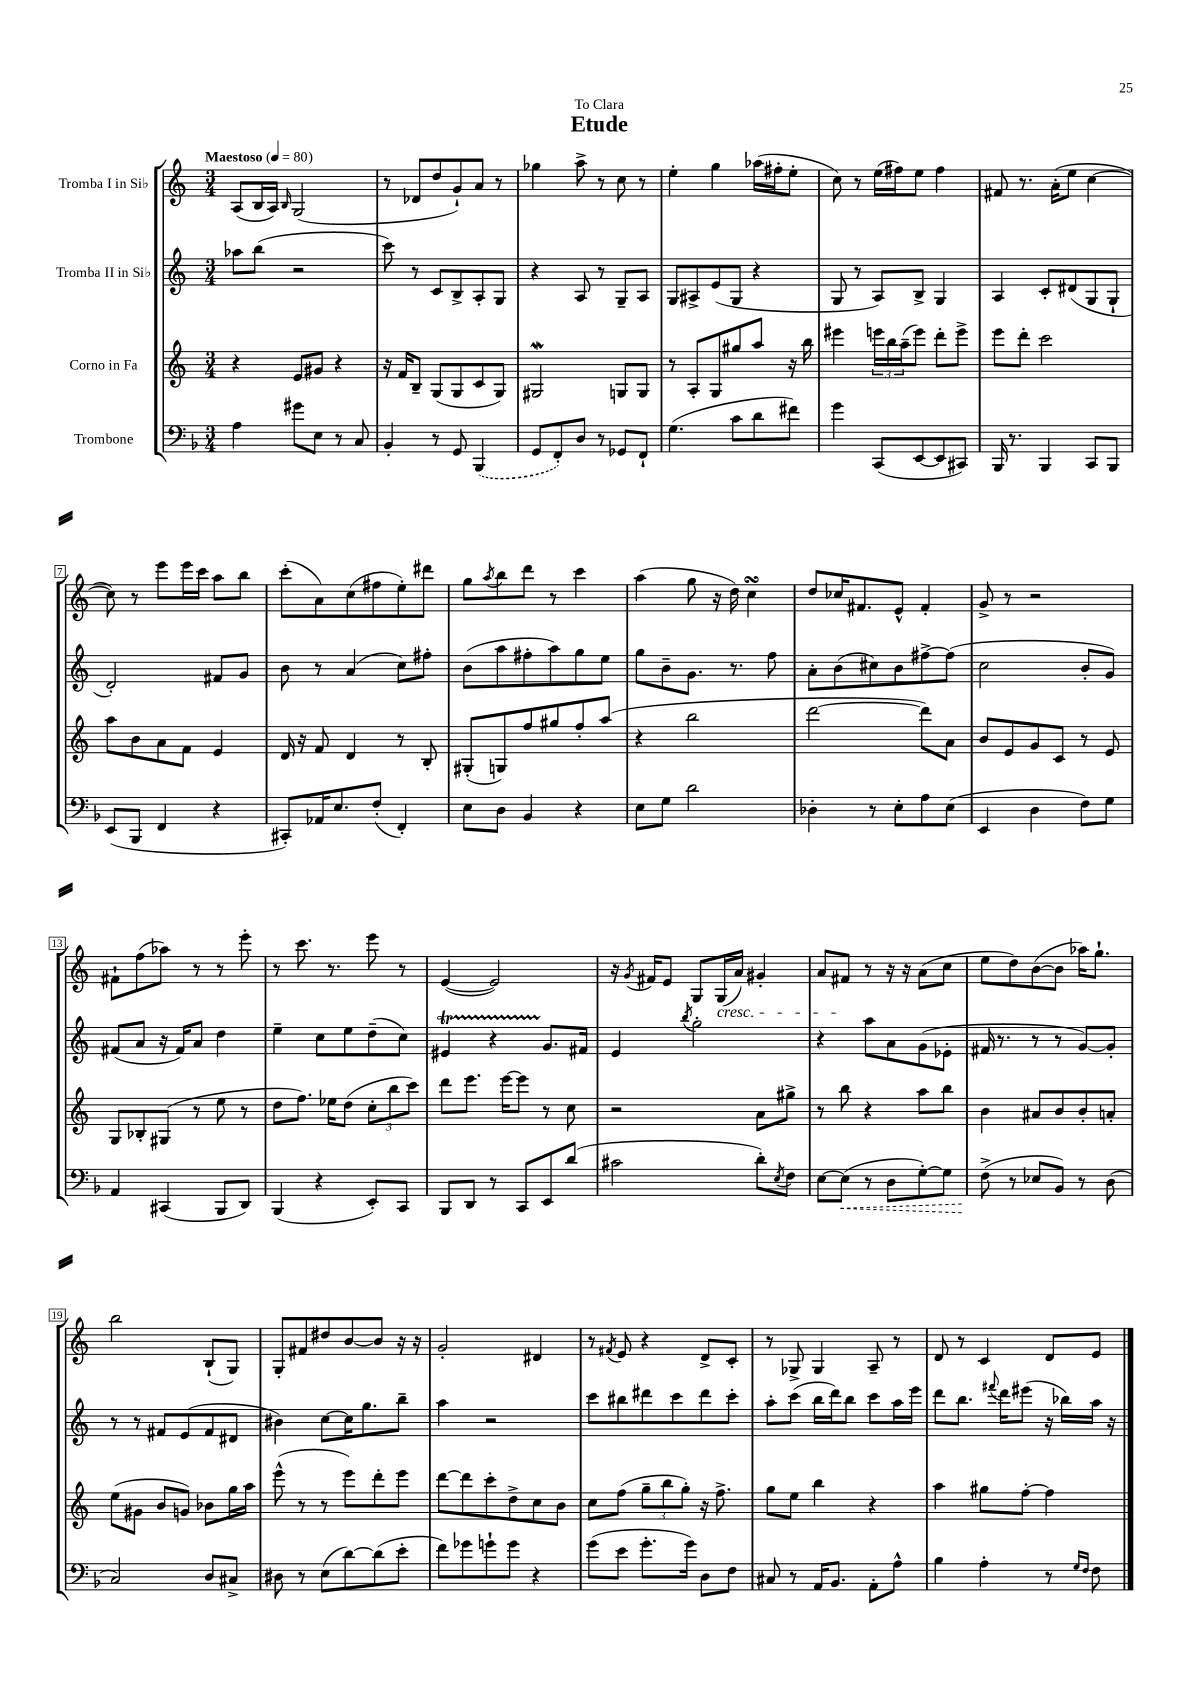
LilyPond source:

\header { title = "Etude" dedication = "To Clara" }
<<
\new StaffGroup <<
\new Staff = "s0" \with { instrumentName = "Tromba I in Sib" } {
    \clef treble \key c \major \numericTimeSignature \time 3/4 \tempo "Maestoso" 4 = 80
    a8( b16 a16) \grace { b16 } g2( |
    r8 des'8 d''8 g'8-!) a'8 r8 |
    ges''4 a''8-> r8 c''8 r8 |
    e''4-. g''4 aes''16( fis''16-. e''8-. |
    c''8) r8 e''16( fis''16) e''8 fis''4 |
    fis'8 r8. a'16-.( e''8 c''4~ |
    c''8) r8 e'''8 e'''16 c'''16 a''8 b''8 |
    c'''8-.( a'8) c''8( fis''8 e''8-.) dis'''8 |
    g''8 \acciaccatura { a''8 } b''8 d'''8 r8 c'''4 |
    a''4( g''8 r16 d''16) c''4\turn |
    d''8 ces''16 fis'8. e'8-^ fis'4-. |
    g'8-> r8 r2 |
    fis'8-! f''8( aes''8) r8 r8 e'''8-. |
    r8 c'''8. r8. e'''8 r8 |
    e'4~( e'2) |
    r16 \acciaccatura { g'8 } fis'16 e'8 g8 g16\cresc( a'16) gis'4-. |
    a'8 fis'8\! r8 r16 r16 a'8( c''8 |
    e''8 d''8) b'8~( b'8 aes''16) g''8.-! |
    b''2 b8-!( g8) |
    g8-. fis'8 dis''8 b'8~ b'8 r16 r16 |
    g'2-. dis'4 |
    r8 \acciaccatura { fis'8 } e'8 r4 d'8-> c'8-. |
    r8 ges8-> ges4 a8-- r8 |
    d'8 r8 c'4 d'8 e'8 \bar "|." |
}
\new Staff = "s1" \with { instrumentName = "Tromba II in Sib" } {
    \clef treble \key c \major \numericTimeSignature \time 3/4
    aes''8 b''8( r2 |
    c'''8) r8 c'8 b8-> a8-. g8 |
    r4 a8 r8 g8-- a8 |
    g8 ais8-> e'8( g8 r4 |
    g8 r8 a8) b8-> g4 |
    a4 c'8-. dis'8( g8 g8-! |
    d'2-.) fis'8 g'8 |
    b'8 r8 a'4( c''8) fis''8-. |
    b'8( a''8 fis''8-. a''8) g''8 e''8 |
    g''8 b'8-- g'8. r8. f''8 |
    a'8-. b'8( cis''8) b'8 fis''8~-> fis''8( |
    c''2 b'8-. g'8) |
    fis'8( a'8 r16 fis'16) a'8 d''4 |
    e''4-- c''8 e''8 d''8--( c''8) |
    eis'4\startTrillSpan r4 g'8.\stopTrillSpan fis'16 |
    e'4 \acciaccatura { b''8 } g''2-. |
    r4 a''8 a'8 g'8( ees'8-. |
    fis'16 r8. r8 r8 g'8~) g'8-. |
    r8 r8 fis'8 e'8( fis'8 dis'8 |
    bis'4) c''8~ c''16 g''8. b''8-- |
    a''4 r2 |
    c'''8 bis''8 dis'''8 c'''8 dis'''8 c'''8-. |
    a''8-. c'''8( b''16 d'''16) b''8 c'''8 a''16 e'''16 |
    d'''8 b''8. \appoggiatura { fis'''8 } d'''16 eis'''8( r16 bes''16) a''16 r16 \bar "|." |
}
\new Staff = "s2" \with { instrumentName = "Corno in Fa" } {
    \clef treble \key c \major \numericTimeSignature \time 3/4
    r4 e'8 gis'8 r4 |
    r16 f'16 b8-- g8( g8 c'8 g8) |
    gis2\mordent g8 g8 |
    r8 a8-. g8 gis''8 a''8 r16 b''16 |
    eis'''4 \tuplet 3/2 { e'''16 b''16 a''16--( } e'''8) d'''8-. e'''8-> |
    e'''8 d'''8-. c'''2 |
    a''8 b'8 a'8 f'8 e'4 |
    d'16 r16 f'8 d'4 r8 b8-. |
    gis8-.( g8) f''8 gis''8 f''8-. a''8( |
    r4 b''2 |
    d'''2~ d'''8) a'8 |
    b'8 e'8 g'8 c'8 r8 e'8 |
    g8 bes8-. gis8( r8 e''8 r8 |
    d''8 f''8.) ees''16 d''8( \tuplet 3/2 { c''8-. b''8 c'''8) } |
    d'''8 e'''8. e'''16~ e'''8 r8 c''8 |
    r2 a'8 gis''8-> |
    r8 b''8 r4 a''8 b''8 |
    b'4 ais'8 b'8 b'8-. a'8-. |
    e''8( gis'8 b'8 g'8) bes'8 g''16 a''16 |
    e'''8-^( r8 r8 e'''8) d'''8-. e'''8 |
    d'''8~ d'''8 c'''8-. d''8-> c''8 b'8 |
    c''8 f''8( \tuplet 3/2 { g''8-- b''8 g''8-.) } r16 f''8.-> |
    g''8 e''8 b''4 r4 |
    a''4 gis''8 f''8~-. f''4 \bar "|." |
}
\new Staff = "s3" \with { instrumentName = "Trombone" } {
    \clef bass \key f \major \numericTimeSignature \time 3/4
    a4 gis'8 e8 r8 c8 |
    bes,4-. r8 g,8 \once \slurDashed bes,,4( |
    g,8 f,8-.) d8 r8 ges,8 f,8-! |
    g4.( c'8 d'8 fis'8) |
    g'4 c,8( e,8~ e,8 cis,8) |
    bes,,16 r8. bes,,4 c,8 bes,,8 |
    e,8( bes,,8 f,4 r4 |
    cis,8-.) aes,16 e8. f8-.( f,4-.) |
    e8 d8 bes,4 r4 |
    e8 g8 d'2 |
    des4-. r8 e8-. a8 e8( |
    e,4 d4 f8) g8 |
    a,4 cis,4( bes,,8 d,8) |
    bes,,4( r4 e,8-.) c,8 |
    bes,,8 d,8 r8 c,8 e,8 d'8( |
    cis'2 d'8-.) \acciaccatura { e8 } f8 |
    e8~ \once \override Hairpin.style = #'dashed-line e8\<( r8 d8 g8~-.) g8 |
    f8->\!( r8 ees8 bes,8) r8 d8( |
    c2) d8 cis8-> |
    dis8 r8 e8( d'8~) d'8( e'8-. |
    f'8) ges'8 g'8-! g'8 r4 |
    g'8( e'8 g'8.-. g'16) d8 f8 |
    cis8 r8 a,16 bes,8. a,8-. a8-^ |
    bes4 a4-. r8 \grace { g16 f16 } f8 \bar "|." |
}
>>
>>
\layout { \context { \Score \override BarNumber.stencil = #(make-stencil-boxer 0.1 0.3 ly:text-interface::print) } }
